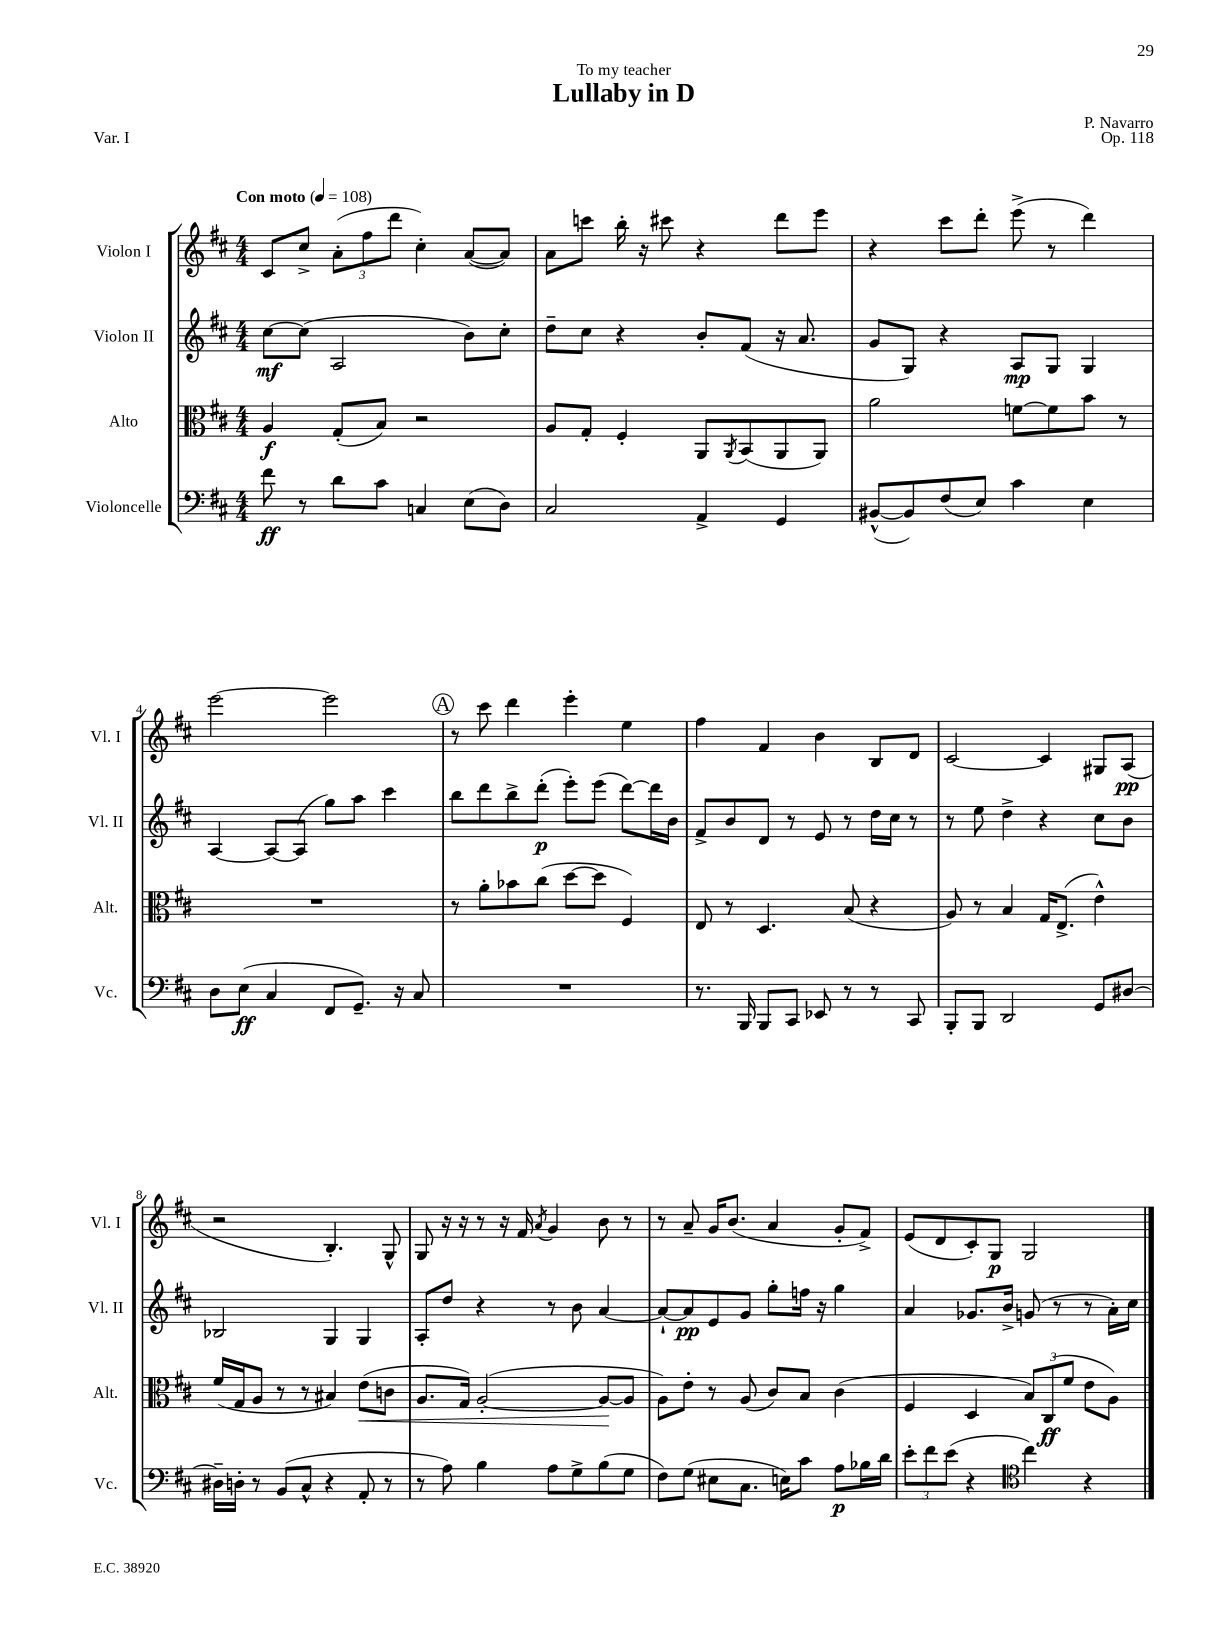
\header { title = "Lullaby in D" composer = "P. Navarro" dedication = "To my teacher" opus = "Op. 118" piece = "Var. I" }
<<
\new StaffGroup <<
\new Staff = "s0" \with { instrumentName = "Violon I" shortInstrumentName = "Vl. I" } {
    \clef treble \key d \major \numericTimeSignature \time 4/4 \tempo "Con moto" 4 = 108
    cis'8 cis''8-> \tuplet 3/2 { a'8-.( fis''8 d'''8 } cis''4-.) a'8~( a'8) |
    a'8 c'''8 b''16-. r16 cis'''8 r4 d'''8 e'''8 |
    r4 cis'''8 d'''8-. e'''8->( r8 d'''4) |
    e'''2~ e'''2 |
    \mark \markup { \circle "A" } r8 cis'''8 d'''4 e'''4-. e''4 |
    fis''4 fis'4 b'4 b8 d'8 |
    cis'2~ cis'4 gis8 a8\pp( |
    r2 b4.-.) g8-^ |
    g8 r16 r16 r8 r16 fis'16 \acciaccatura { a'8 } g'4 b'8 r8 |
    r8 a'8-- g'16 b'8.( a'4 g'8-. fis'8->) |
    e'8( d'8 cis'8-.) g8\p g2 \bar "|." |
}
\new Staff = "s1" \with { instrumentName = "Violon II" shortInstrumentName = "Vl. II" } {
    \clef treble \key d \major \numericTimeSignature \time 4/4
    cis''8~\mf cis''8( a2 b'8) cis''8-. |
    d''8-- cis''8 r4 b'8-. fis'8( r16 a'8. |
    g'8 g8) r4 a8\mp g8 g4 |
    a4~ a8~ a8( g''8) a''8 cis'''4 |
    \mark \markup { \circle "A" } b''8 d'''8 b''8-> d'''8-.\p( e'''8-.) e'''8( d'''8~) d'''16 b'16 |
    fis'8-> b'8 d'8 r8 e'8 r8 d''16 cis''16 r8 |
    r8 e''8 d''4-> r4 cis''8 b'8 |
    bes2 g4 g4 |
    a8-. d''8 r4 r8 b'8 a'4~ |
    a'8~-! a'8\pp e'8 g'8 g''8-. f''16 r16 g''4 |
    a'4 ges'8. b'16-> g'8( r8 r8 a'16-.) cis''16 \bar "|." |
}
\new Staff = "s2" \with { instrumentName = "Alto" shortInstrumentName = "Alt." } {
    \clef alto \key d \major \numericTimeSignature \time 4/4
    a4\f g8-.( b8) r2 |
    a8 g8-. fis4-. a,8 \acciaccatura { a,8 } b,8( a,8 a,8) |
    a'2 f'8~ f'8 b'8 r8 |
    R1 |
    \mark \markup { \circle "A" } r8 a'8-. bes'8 cis''8( d''8~ d''8 fis4) |
    e8 r8 d4. b8( r4 |
    a8) r8 b4 g16 e8.->( e'4-^) |
    fis'16( g16 a8 r8 r8 bis4) e'8\<( c'8 |
    a8. g16) a2~-.( a8~\! a8 |
    a8) e'8-. r8 a8( cis'8) b8 cis'4( |
    fis4 d4 \tuplet 3/2 { b8) cis8\ff( fis'8 } e'8 a8) \bar "|." |
}
\new Staff = "s3" \with { instrumentName = "Violoncelle" shortInstrumentName = "Vc." } {
    \clef bass \key d \major \numericTimeSignature \time 4/4
    fis'8\ff r8 d'8 cis'8 c4 e8( d8) |
    cis2 a,4-> g,4 |
    bis,8~-^( bis,8) fis8( e8) cis'4 e4 |
    d8 e8\ff( cis4 fis,8 g,8.--) r16 cis8 |
    \mark \markup { \circle "A" } R1 |
    r8. b,,16 b,,8 cis,8 ees,8 r8 r8 cis,8 |
    b,,8-. b,,8 d,2 g,8 dis8~ |
    dis16-- d16-. r8 b,8( cis8-^ r4 a,8-. r8 |
    r8 a8) b4 a8 g8-> b8( g8 |
    fis8) g8( eis8 cis8. e16) cis'8 a8\p bes16 d'16 |
    \tuplet 3/2 { e'8-. fis'8 e'8( } r4 \clef tenor cis''4) r4 \bar "|." |
}
>>
>>
